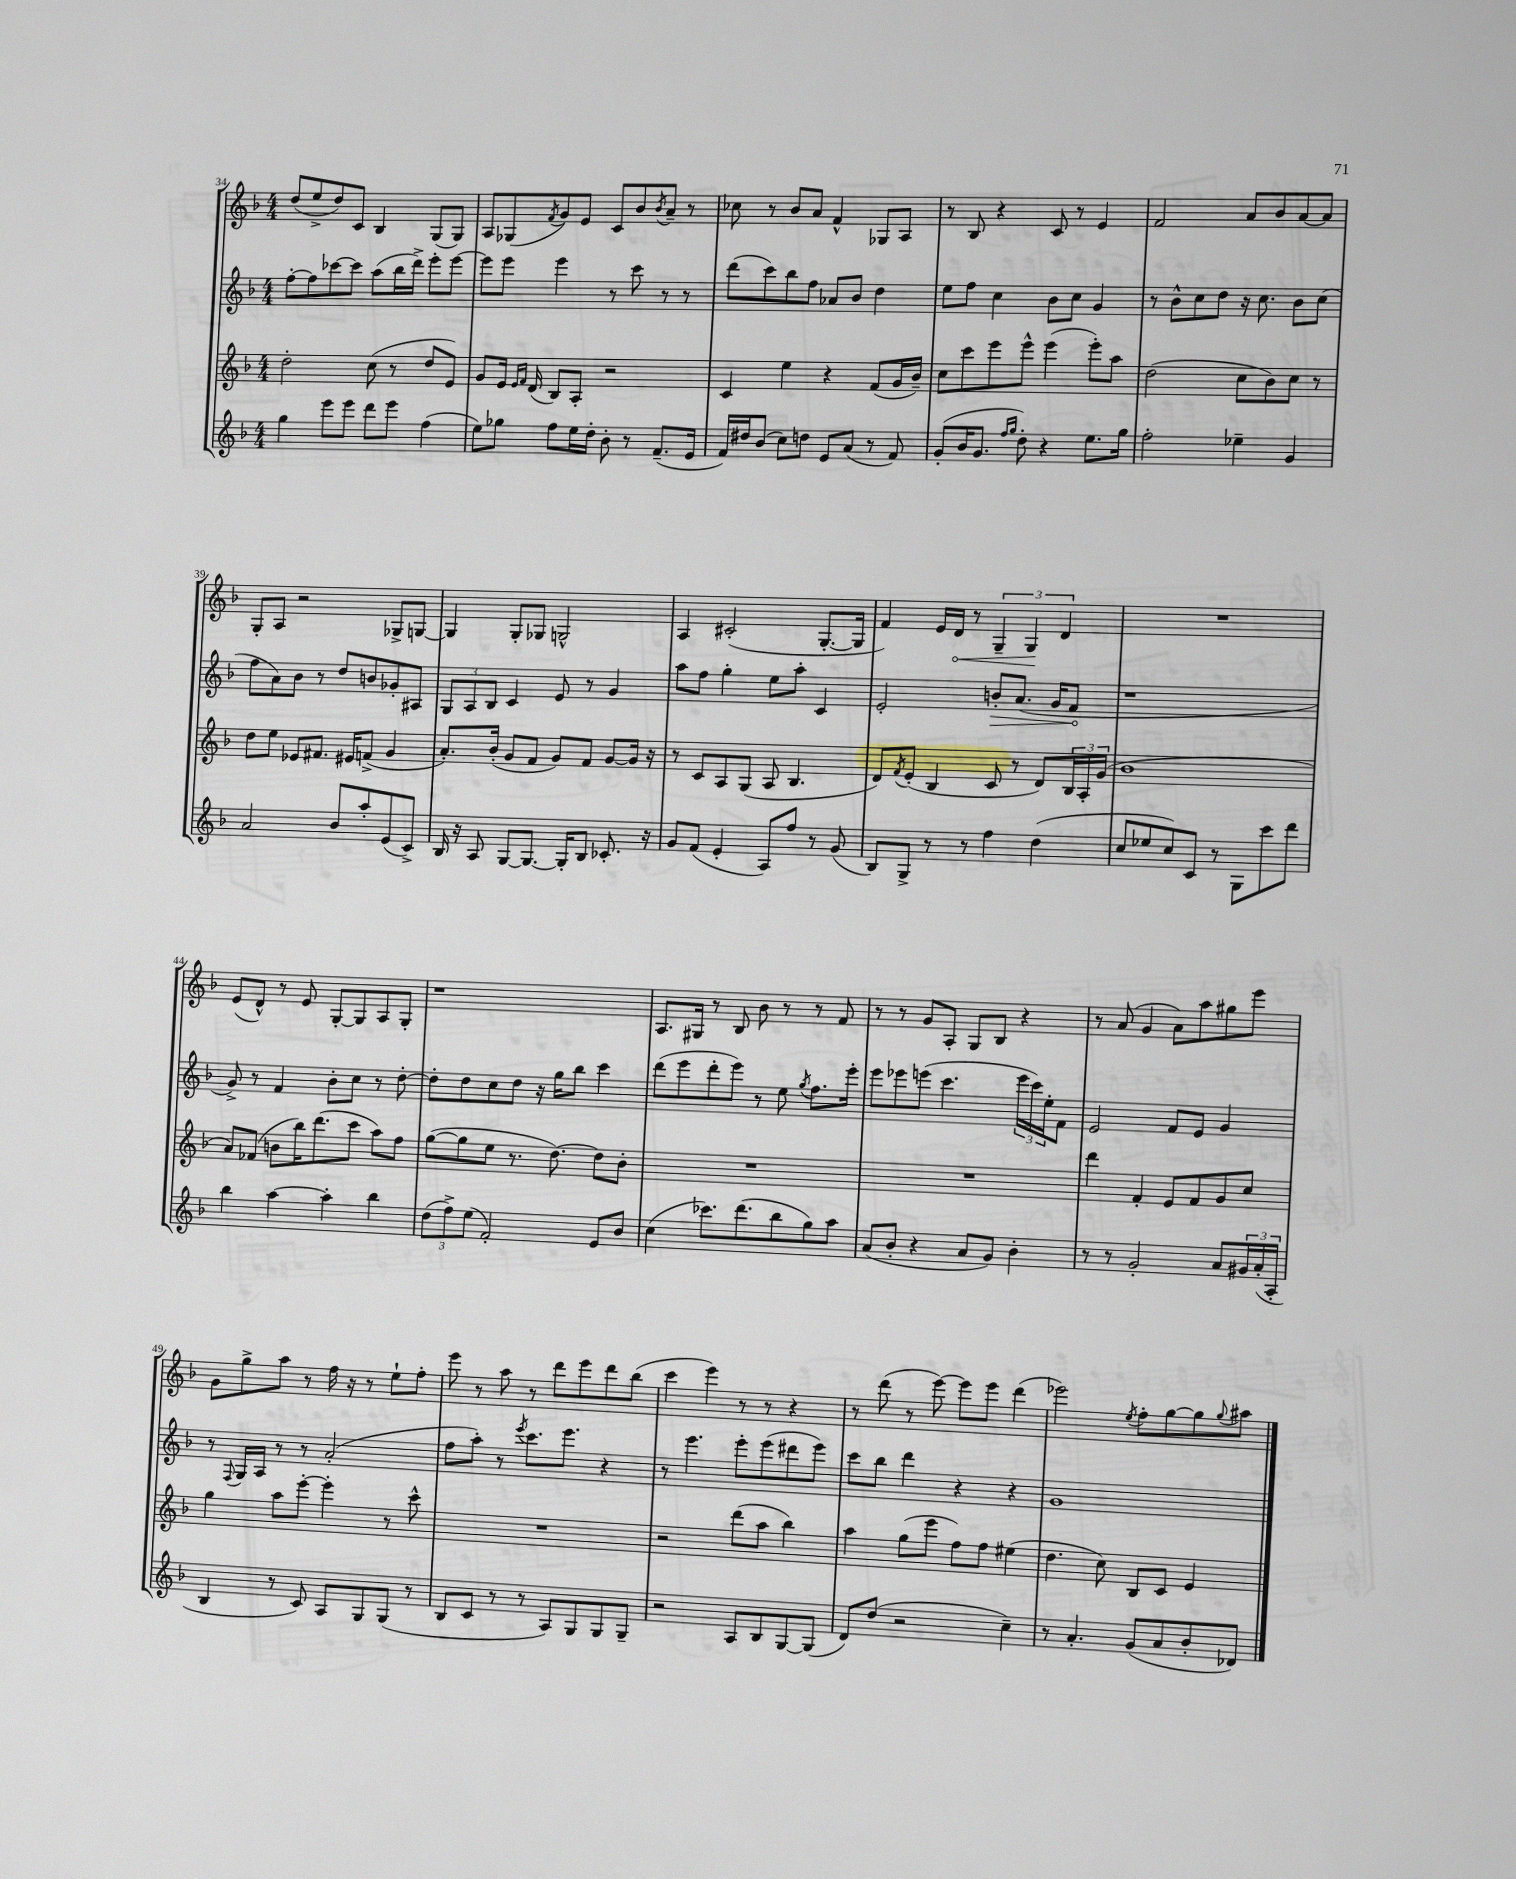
<<
\new StaffGroup <<
\new Staff = "s0" {
    \clef treble \key f \major \numericTimeSignature \time 4/4
    d''8( e''8-> d''8) c'8 bes4 g8( g8) |
    a8 ges8( \acciaccatura { f'8 } g'8) e'8 c'8 bes'8 \acciaccatura { bes'8 } a'8-- r8 |
    ces''8 r8 bes'8 a'8 f'4-^ ges8 a8 |
    r8 bes8 r4 c'8 r8 e'4 |
    f'2 a'8 bes'8 a'8~ a'8 |
    g8-. a8 r2 ges8-> g8~ |
    g4 g8-. ges8 g2-^ |
    a4 cis'2-.( g8.~-. g16 |
    f'4) e'16 \once \override Hairpin.circled-tip = ##t d'16\< r8 \tuplet 3/2 { g4-- g4\! d'4 } |
    R1 |
    e'8( d'8-^) r8 e'8 g8~-. g8 a8 g8-. |
    r1 |
    a8. gis16 r8 bes8 bes'8 r8 r8 f'8 |
    r8 r8 g'8 a8-. g8 bes8 r4 |
    r8 a'8( g'4 a'8) a''8 gis''8 e'''8 |
    g'8 g''8-> a''8 r8 f''16 r16 r8 e''8-! f''8-. |
    e'''8 r8 a''8 r8 d'''8 e'''8 d'''8 bes''8( |
    c'''4 e'''4) r8 r8 r4 |
    r8 d'''8( r8 e'''8~) e'''8 e'''8 d'''4( |
    ees'''2) \acciaccatura { e''8 } f''8-. g''8~ g''8 \appoggiatura { g''8 } ais''8 \bar "|." |
}
\new Staff = "s1" {
    \clef treble \key f \major \numericTimeSignature \time 4/4
    f''8~-. f''8 ces'''8~ ces'''8 a''8( bes''16 d'''16->) e'''8-. e'''8~ |
    e'''8 e'''8 e'''4 r8 c'''8 r8 r8 |
    d'''8( c'''8) bes''8 f''8 aes'8 bes'8 d''4 |
    e''8 f''8 c''4 bes'8 c''8 g'4 |
    r8 bes'8-^ c''8 d''8 r16 c''8. bes'8 c''8( |
    f''8 a'8) bes'8 r8 d''8 b'8 ges'8-. ais8 |
    \tuplet 3/2 { g8 a8 bes8 } c'4 e'8 r8 g'4 |
    a''8 f''8 g''4-. e''8 a''8-. c'4 |
    e'2-. \once \override Hairpin.circled-tip = ##t b'8-.\> a'8.( g'16 f'8\! |
    r1 |
    g'8->) r8 f'4 bes'8-. c''8 r8 d''8~-. |
    d''8-. d''8 c''8 d''8 r16 g''16 bes''8 c'''4 |
    d'''8( e'''8 d'''8-. e'''8) r8 e''8 \acciaccatura { g''8 } f''8. e'''16-. |
    e'''8 ees'''8 e'''8( c'''4. \tuplet 3/2 { e'''16 c'''16) e''16-. } f'8 |
    e'2 f'8 e'8 g'4 |
    r8 \appoggiatura { f8 } g16 a16 r8 r8 a'2-.( |
    f''8 a''8-.) r8 \acciaccatura { e'''8 } c'''8. e'''8. r4 |
    r8 e'''4. e'''8-. e'''8( dis'''8 e'''8) |
    c'''8 bes''8 d'''4 r4 r4 |
    g'1 \bar "|." |
}
\new Staff = "s2" {
    \clef treble \key f \major \numericTimeSignature \time 4/4
    d''2-. c''8( r8 d''8 e'8) |
    g'8 e'16 \grace { e'16 f'16 } d'16( bes8) a8-. r2 |
    c'4 e''4 r4 f'8( g'16 bes'16--) |
    c''8 c'''8 e'''8 e'''8-^ e'''4( e'''8-.) a''8 |
    d''2( c''8 bes'8) c''8 r8 |
    d''8 e''8 ees'8 fis'8. eis'16 f'8->( g'4 |
    a'8.-.) bes'16-.( g'8 f'8 g'8) f'8 g'8~ g'16 r16 |
    r8 c'8 a8 g8( a8 bes4. |
    d'8) \acciaccatura { f'8 } e'8-.( bes4 c'8 r8 d'8) \tuplet 3/2 { bes16 a16-. g'16( } |
    bes'1 |
    a'8) fes'8( b'8 bes''16) d'''8.( c'''8 a''8) f''8 |
    g''8~( g''8 e''8 r8. d''8.~) d''8 bes'8-. |
    R1 |
    R1 |
    d'''4 f'4-. e'8 f'8 g'8 c''8 |
    g''4 a''8 e'''8~-. e'''4-. r8 c'''8-^ |
    R1 |
    r2 d'''8( a''8 bes''4) |
    a''4 g''8( e'''8 f''8) f''8 eis''4( |
    d''4. c''8) bes8 c'8 e'4 \bar "|." |
}
\new Staff = "s3" {
    \clef treble \key f \major \numericTimeSignature \time 4/4
    g''4 e'''8 e'''8 d'''8 e'''8 f''4( |
    e''8) ges''8 f''8 e''16 d''16-. bes'8-. r8 f'8.--( e'16 |
    f'16) dis''16 bes'8( c''8) d''8 e'8 a'8( r8 f'8) |
    g'8-.( bes'16 g'8. \grace { f''16 g''16 } d''8-.) r4 e''8. g''16 |
    f''2-. ees''4-- g'4 |
    a'2 bes'8 a''8-. e'8( c'8->) |
    bes16 r16 a8 g8~ g8.~ g16-. bes8 ces'8.-. r16 |
    g'8 f'8( e'4-. a8) f''8 r8 g'8( |
    bes8) g8-> r8 r8 f''4 d''4( |
    c''8 ees''8 c''8) c'8 r8 g8 c'''8 d'''8 |
    bes''4 a''4~ a''4-. bes''4 |
    \tuplet 3/2 { d''8( f''8->) e''8( } f'2-.) e'8 bes'8 |
    c''4( ces'''8.) d'''8.( bes''8 g''8) a''8 |
    a'8( bes'8-. r4 a'8 g'8) bes'4-. |
    r8 r8 g'2-. a'8 \tuplet 3/2 { gis'16 a'16-.( a16-. } |
    bes4 r8 c'8) a8 g8 g8( r8 |
    bes8 c'8 r8 r8 a8) g8 g8 g8-- |
    r2 a8 bes8 g8~ g8( |
    d'8) d''8( r2 c''4--) |
    r8 a'4.-. g'8( a'8 bes'8-. des'8) \bar "|." |
}
>>
>>
\layout { \context { \Score currentBarNumber = #34 } }
